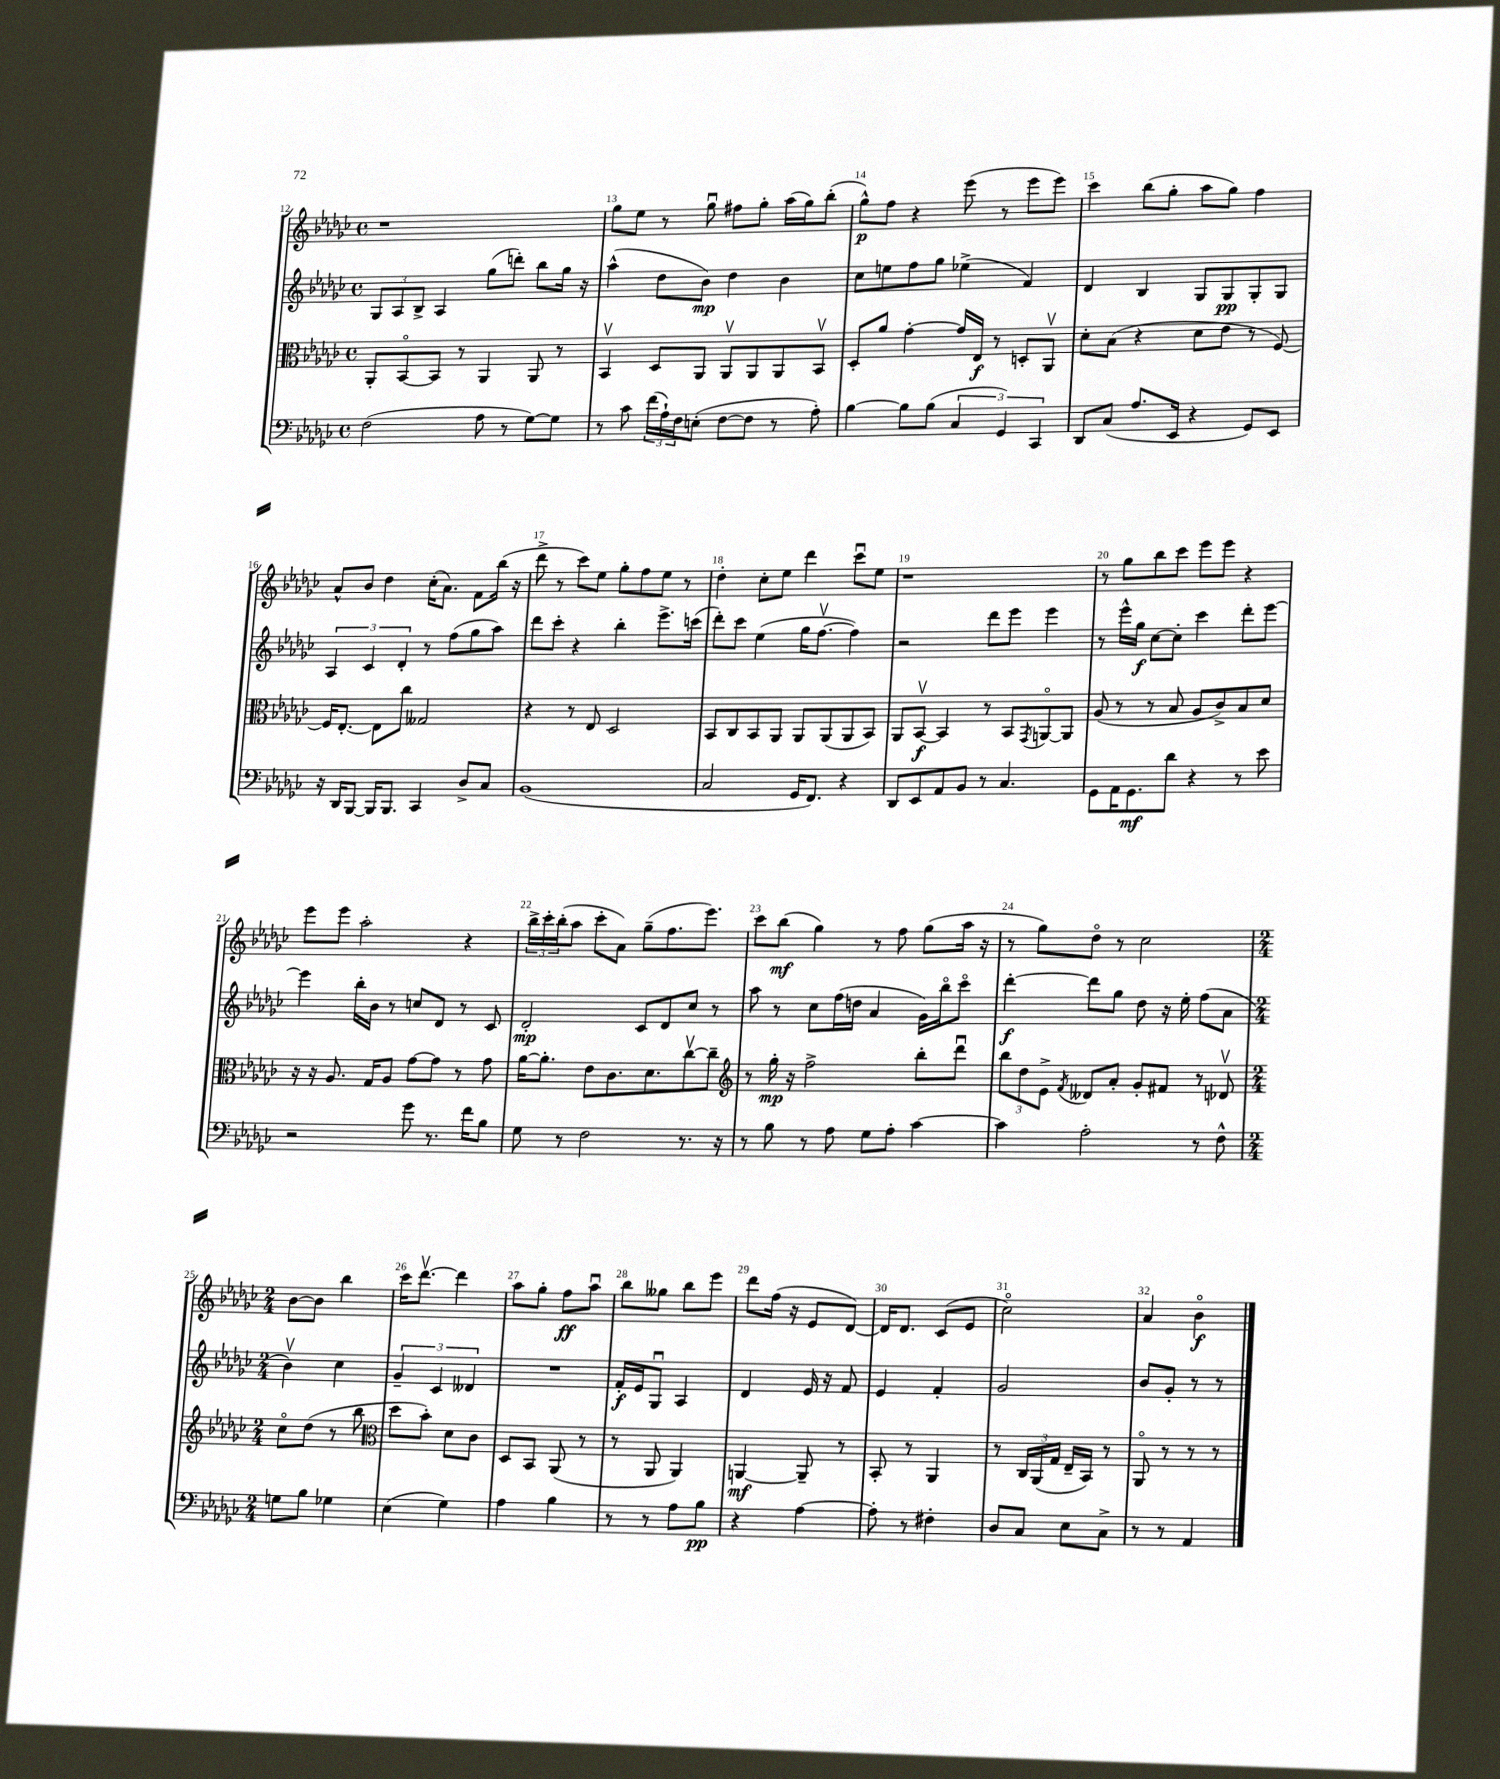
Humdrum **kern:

**kern	**dynam	**kern	**dynam	**kern	**dynam	**kern	**dynam
*part4	*part4	*part3	*part3	*part2	*part2	*part1	*part1
*staff4	*staff4	*staff3	*staff3	*staff2	*staff2	*staff1	*staff1
*clefF4	*	*clefC3	*	*clefG2	*	*clefG2	*
*k[b-e-a-d-g-c-]	*	*k[b-e-a-d-g-c-]	*	*k[b-e-a-d-g-c-]	*	*k[b-e-a-d-g-c-]	*
*M4/4	*	*M4/4	*	*M4/4	*	*M4/4	*
*met(c)	*	*met(c)	*	*met(c)	*	*met(c)	*
=12	=12	=12	=12	=12	=12	=12	=12
(2F\	.	8AA-'/L	.	12G-/L	.	1r	.
.	.	.	.	12A-/	.	.	.
.	.	[8BB-/	.	.	.	.	.
.	.	.	.	12B-^/J	.	.	.
.	.	8BB-/J]	.	4A-/	.	.	.
.	.	8r	.	.	.	.	.
8A-\	.	4AA-/	.	(8gg-\L	.	.	.
8r	.	.	.	8dddn'\J)	.	.	.
[8G-\L)	.	8AA-/	.	8bb-\L	.	.	.
8G-\J]	.	8r	.	16gg-\Jk	.	.	.
.	.	.	.	16r	.	.	.
=13	=13	=13	=13	=13	=13	=13	=13
8r	.	4BB-v/	.	(4aa-^^\	.	8gg-\L	.
8c-\	.	.	.	.	.	8ee-\J	.
(24f\LL	.	8D-/L	.	8dd-\L	.	8r	.
24A-`\)	.	.	.	.	.	.	.
24F\J	.	.	.	.	.	.	.
(8En'\J	.	8AA-/J	.	8b-\J)	mp	8gg-u\	.
[8F\L	.	8AA-v/L	.	4dd-\	.	8ff#X\L	.
8F\J]	.	8AA-/	.	.	.	8gg-'\J	.
8r	.	8AA-/	.	4b-\	.	(16aa-\LL	.
.	.	.	.	.	.	16gg-\J)	.
8A-'\)	.	8BB-v/J	.	.	.	(8bb-'\J	.
=14	=14	=14	=14	=14	=14	=14	=14
[4B-\	.	8D-'/L	.	8cc-\L	.	8gg-^^\L)	p
.	.	8a-/J	.	8een\	.	8ff\J	.
8B-\L]	.	[4g-'\	.	8ff\	.	4r	.
(8B-\J	.	.	.	8gg-\J	.	.	.
6C-/	.	16g-/LL]	.	(4ee-X^\	.	(8eee-\	.
.	.	16E-/JJ	f	.	.	.	.
.	.	8r	.	.	.	8r	.
6GG-/)	.	.	.	.	.	.	.
.	.	8Dn'/L	.	4f/)	.	8eee-\L	.
6CC-/	.	.	.	.	.	.	.
.	.	8AA-v/J	.	.	.	8eee-\J)	.
=15	=15	=15	=15	=15	=15	=15	=15
8DD-/L	.	8d-'\L	.	4d-/	.	4ccc-\	.
(8C-/J	.	(8B-\J	.	.	.	.	.
8.A-/L	.	4r	.	4B-/	.	(8bb-\L	.
.	.	.	.	.	.	8gg-'\J	.
16EE-/Jk	.	.	.	.	.	.	.
4r	.	8d-\L	.	8G-/L	.	8aa-\L	.
.	.	8e-\J	.	8G-/	pp	8gg-\J)	.
8GG-/L)	.	8r	.	8G-'/	.	4ff\	.
8EE-/J	.	[8F/)	.	8G-/J	.	.	.
!!LO:LB:g=z
=16	=16	=16	=16	=16	=16	=16	=16
16r	.	16F/KL]	.	6A-/	.	8a-^^/L	.
16DD-/KL	.	[8.E-'/J	.	.	.	.	.
[8BBB-/J	.	.	.	.	.	8b-/J	.
.	.	.	.	6c-/	.	.	.
16BBB-/KL]	.	8E-\L]	.	.	.	4dd-\	.
8.BBB-/J	.	.	.	.	.	.	.
.	.	.	.	6d-'/	.	.	.
.	.	8cc-\J	.	.	.	.	.
4CC-/	.	2G--X/	.	8r	.	(16cc-'\KL	.
.	.	.	.	.	.	8.a-\J)	.
.	.	.	.	(8ff\L	.	.	.
8D-^/L	.	.	.	8gg-\	.	8f\L	.
8C-/J	.	.	.	8aa-\J)	.	(16bb-\Jk	.
.	.	.	.	.	.	16r	.
=17	=17	=17	=17	=17	=17	=17	=17
(1BB-	.	4r	.	8ddd-\L	.	8ddd-^\	.
.	.	.	.	8ccc-'\J	.	8r	.
.	.	8r	.	4r	.	8ccc-\L)	.
.	.	8E-/	.	.	.	8ee-\J	.
.	.	2D-/	.	4bb-'\	.	8gg-'\L	.
.	.	.	.	.	.	8ff\	.
.	.	.	.	8.eee-^\L	.	8ee-\J	.
.	.	.	.	.	.	8r	.
.	.	.	.	(16cccn\Jk	.	.	.
=18	=18	=18	=18	=18	=18	=18	=18
2C-/	.	8BB-/L	.	8ddd-'\L)	.	4dd-'\	.
.	.	8C-/	.	8ccc-\J	.	.	.
.	.	8BB-/	.	(4ee-\	.	8cc-'\L	.
.	.	8AA-/J	.	.	.	8ee-\J	.
16GG-/KL	.	8AA-/L	.	16gg-\KL	.	4ddd-\	.
8.FF/J)	.	.	.	[8.ffv\J	.	.	.
.	.	(8AA-/	.	.	.	.	.
4r	.	8AA-/	.	4ff\])	.	8ccc-u\L	.
.	.	8BB-/J)	.	.	.	8ee-\J	.
=19	=19	=19	=19	=19	=19	=19	=19
8DD-/L	.	8AA-/L	.	2r	.	1r	.
8EE-/	.	[8BB-v/J	f	.	.	.	.
8AA-/	.	4BB-/]	.	.	.	.	.
8BB-/J	.	.	.	.	.	.	.
8r	.	8r	.	8ddd-\L	.	.	.
4.C-/	.	8BB-/L	.	8eee-\J	.	.	.
.	.	8qGG-/	.	.	.	.	.
.	.	[8AAn/	.	4eee-\	.	.	.
.	.	8AA/J]	.	.	.	.	.
=20	=20	=20	=20	=20	=20	=20	=20
8GG-\L	.	(8A-/	.	8r	.	8r	.
16AA-\K	.	8r	.	16eee-^^\LL	.	8gg-\L	.
8.GG-\	mf	.	.	16gg-\JJ	f	.	.
.	.	8r	.	[8cc-\L	.	8bb-\	.
8d-\J	.	8B-/	.	8cc-'\J]	.	8ccc-\J	.
4r	.	8A-/L	.	4ccc-\	.	8eee-\L	.
.	.	8c-^/)	.	.	.	8eee-\J	.
8r	.	8B-/	.	8ddd-'\L	.	4r	.
8e-\	.	8d-/J	.	[8eee-\J	.	.	.
!!LO:LB:g=z
=21	=21	=21	=21	=21	=21	=21	=21
2r	.	16r	.	4eee-\]	.	8eee-\L	.
.	.	16r	.	.	.	.	.
.	.	8.A-/	.	.	.	8eee-\J	.
.	.	.	.	16bb-'\LL	.	2aa-'\	.
.	.	16G-/KL	.	16b-\JJ	.	.	.
.	.	8A-/J	.	8r	.	.	.
8g-\	.	[8g-\L	.	8ccn/L	.	.	.
8.r	.	8g-\J]	.	8d-/J	.	.	.
.	.	8r	.	8r	.	4r	.
16f\KL	.	.	.	.	.	.	.
8B-\J	.	8g-\	.	8c-/	.	.	.
=22	=22	=22	=22	=22	=22	=22	=22
8G-\	.	[16a-\KL	.	2d-'/	mp	24bb-^\LL	.
.	.	.	.	.	.	24ccc-'\	.
.	.	8.a-'\J]	.	.	.	.	.
.	.	.	.	.	.	(24bb-'\J	.
8r	.	.	.	.	.	8aa-\J	.
2F\	.	8e-\L	.	.	.	8ccc-'\L	.
.	.	8.c-\	.	.	.	8a-\J)	.
.	.	.	.	8c-/L	.	(8gg-~\L	.
.	.	8.d-\	.	.	.	.	.
.	.	.	.	8d-/	.	8.ff\	.
8.r	.	[8cc-v\	.	8cc-/J	.	.	.
.	.	.	.	.	.	8.eee-\J)	.
.	.	8cc-~\J]	.	8r	.	.	.
16r	.	.	.	.	.	.	.
=23	=23	=23	=23	=23	=23	=23	=23
*	*	*clefG2	*	*	*	*	*
8r	.	8r	.	8aa-\	.	8ccc-\L	.
8B-\	.	16gg-'\	mp	8r	.	(8bb-\J	mf
.	.	16r	.	.	.	.	.
8r	.	2ff^\	.	8cc-\L	.	4gg-\)	.
8A-\	.	.	.	(16ff\L	.	.	.
.	.	.	.	16ddn\JJ	.	.	.
8G-\L	.	.	.	4a-/	.	8r	.
8A-'\J	.	.	.	.	.	8ff\	.
[4c-\	.	8bb-'\L	.	16g-\LL)	.	(8gg-\L	.
.	.	.	.	16bb-\J	.	.	.
.	.	8ddd-u\J	.	8ccc-\J	.	16aa-\Jk	.
.	.	.	.	.	.	16r	.
=24	=24	=24	=24	=24	=24	=24	=24
4c-\]	.	12bb-\L	.	[4ddd-'\	f	8r	.
.	.	12dd-\	.	.	.	.	.
.	.	.	.	.	.	8gg-\L)	.
.	.	12e-^\J	.	.	.	.	.
.	.	8qf/	.	.	.	.	.
2A-'\	.	8d--X/L	.	8ddd-\L]	.	8dd-\J	.
.	.	8a-'/J	.	8gg-\J	.	8r	.
.	.	8g-'/L	.	8dd-\	.	2cc-\	.
.	.	8f#X/J	.	16r	.	.	.
.	.	.	.	16ee-'\	.	.	.
8r	.	8r	.	(8ff\L	.	.	.
8F^^\	.	8d-Xv/	.	8a-\J	.	.	.
!!LO:LB:g=z
=25	=25	=25	=25	=25	=25	=25	=25
*M2/4	*	*M2/4	*	*M2/4	*	*M2/4	*
8Gn\L	.	8cc-\L	.	4b-v\)	.	[8b-\L	.
8B-\J	.	(8dd-\J	.	.	.	8b-\J]	.
4G-X\	.	8r	.	4cc-\	.	4bb-\	.
.	.	8bb-\	.	.	.	.	.
=26	=26	=26	=26	=26	=26	=26	=26
*	*	*clefC3	*	*	*	*	*
(4E-\	.	8dd-\L	.	6g-~/	.	16ccc-\KL	.
.	.	.	.	.	.	[8.ddd-v\J	.
.	.	8b-'\J)	.	.	.	.	.
.	.	.	.	6c-/	.	.	.
4G-\)	.	8d-\L	.	.	.	4ddd-\]	.
.	.	.	.	6d--X/	.	.	.
.	.	8c-\J	.	.	.	.	.
=27	=27	=27	=27	=27	=27	=27	=27
4A-\	.	8D-/L	.	2r	.	8aa-\L	.
.	.	8BB-/J	.	.	.	8gg-'\J	.
4B-\	.	(8AA-/	.	.	.	8ff\L	ff
.	.	8r	.	.	.	8aa-u\J	.
=28	=28	=28	=28	=28	=28	=28	=28
8r	.	8r	.	16f'/LL	f	8bb-\L	.
.	.	.	.	16e-/J	.	.	.
8r	.	8AA-/	.	8G-u/J	.	8gg--X\J	.
8A-\L	.	4AA-/)	.	4A-/	.	8bb-\L	.
8B-\J	pp	.	.	.	.	8eee-\J	.
=29	=29	=29	=29	=29	=29	=29	=29
4r	.	[4AAn/	mf	4d-/	.	8ddd-\L	.
.	.	.	.	.	.	(16ff\Jk	.
.	.	.	.	.	.	16r	.
[4A-\	.	8AA~/]	.	16e-/	.	8e-/L	.
.	.	.	.	16r	.	.	.
.	.	8r	.	8f/	.	[8d-/J)	.
=30	=30	=30	=30	=30	=30	=30	=30
8A-'\]	.	8BB-'/	.	4e-/	.	16d-/KL]	.
.	.	.	.	.	.	8.d-/J	.
8r	.	8r	.	.	.	.	.
4F#X'\	.	4AA-/	.	4f'/	.	(8c-/L	.
.	.	.	.	.	.	8e-/J	.
=31	=31	=31	=31	=31	=31	=31	=31
8D-/L	.	8r	.	2g-/	.	2cc-\)	.
8C-/J	.	24C-/LL	.	.	.	.	.
.	.	(24AA-/	.	.	.	.	.
.	.	24G-/JJ	.	.	.	.	.
8E-\L	.	16E-~/LL	.	.	.	.	.
.	.	16BB-/JJ)	.	.	.	.	.
8C-^\J	.	8r	.	.	.	.	.
=32	=32	=32	=32	=32	=32	=32	=32
8r	.	8AA-/	.	8b-/L	.	4a-/	.
8r	.	8r	.	8g-'/J	.	.	.
4AA-/	.	8r	.	8r	.	4b-\	f
.	.	8r	.	8r	.	.	.
==	==	==	==	==	==	==	==
*-	*-	*-	*-	*-	*-	*-	*-
